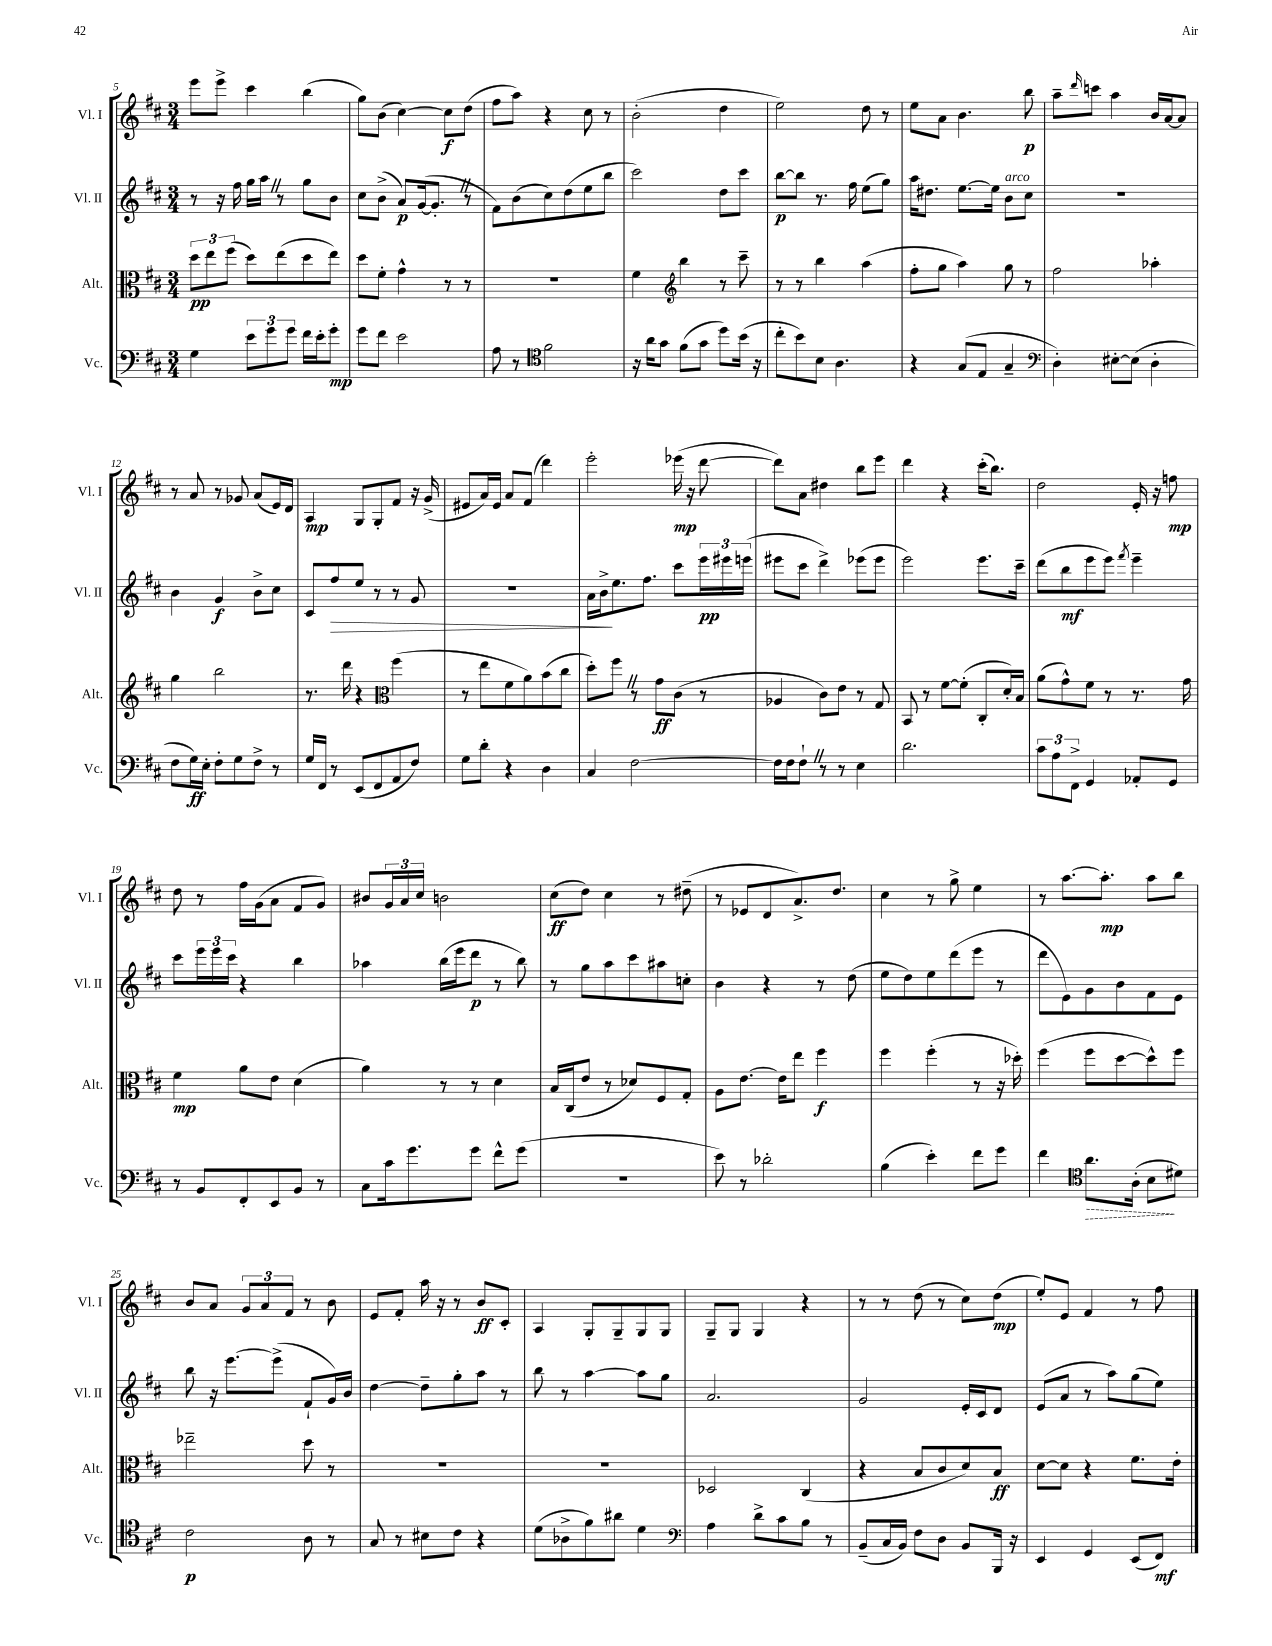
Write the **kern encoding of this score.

**kern	**dynam	**kern	**dynam	**kern	**dynam	**kern	**dynam
*part4	*part4	*part3	*part3	*part2	*part2	*part1	*part1
*staff4	*staff4	*staff3	*staff3	*staff2	*staff2	*staff1	*staff1
*I"Vc.	*	*I"Alt.	*	*I"Vl. II	*	*I"Vl. I	*
*I'Vc.	*	*I'Alt.	*	*I'Vl. II	*	*I'Vl. I	*
*clefF4	*	*clefC3	*	*clefG2	*	*clefG2	*
*k[f#c#]	*	*k[f#c#]	*	*k[f#c#]	*	*k[f#c#]	*
*M3/4	*	*M3/4	*	*M3/4	*	*M3/4	*
=5	=5	=5	=5	=5	=5	=5	=5
4G\	.	12dd\L	pp	8r	.	8eee\L	.
.	.	12ee\	.	.	.	.	.
.	.	.	.	16r	.	8eee^\J	.
.	.	(12ff#\J	.	.	.	.	.
.	.	.	.	16ff#\	.	.	.
12e\L	.	8dd\L)	.	16gg\LL	.	4ccc#\	.
.	.	.	.	16aaZ\JJ	.	.	.
12g\	.	.	.	.	.	.	.
.	.	(8ee\	.	8r	.	.	.
12g\J	.	.	.	.	.	.	.
16f#\LL	.	8dd\	.	8gg\L	.	(4bb\	.
16e'\J	.	.	.	.	.	.	.
8g'\J	mp	8ee\J)	.	8b\J	.	.	.
=6	=6	=6	=6	=6	=6	=6	=6
8g\L	.	8dd\L	.	8cc#\L	.	8gg\L)	.
8f#\J	.	8f#'\J	.	(8b^\J	.	(8b\J	.
2e\	.	4g^^\	.	8a/L)	p	[4cc#\)	.
.	.	.	.	([16g/k	.	.	.
.	.	.	.	8.g'Z/J]	.	.	.
.	.	8r	.	.	.	8cc#\L]	f
.	.	8r	.	8r	.	(8dd\J	.
=7	=7	=7	=7	=7	=7	=7	=7
8A\	.	2.r	.	8f#\L)	.	8ff#\L	.
8r	.	.	.	(8b\	.	8aa\J)	.
*clefC4	*	*	*	*	*	*	*
2f#\	.	.	.	8cc#\)	.	4r	.
.	.	.	.	(8dd\	.	.	.
.	.	.	.	8ee\	.	8cc#\	.
.	.	.	.	8bb\J	.	8r	.
=8	=8	=8	=8	=8	=8	=8	=8
16r	.	4f#\	.	2ccc#\)	.	(2b'\	.
16a\KL	.	.	.	.	.	.	.
8g\J	.	.	.	.	.	.	.
*	*	*clefG2	*	*	*	*	*
(8f#\L	.	4bb\	.	.	.	.	.
8g\J	.	.	.	.	.	.	.
8dd\L)	.	8r	.	8dd\L	.	4dd\	.
(16b\Jk	.	8ccc#~\	.	8ccc#\J	.	.	.
16r	.	.	.	.	.	.	.
=9	=9	=9	=9	=9	=9	=9	=9
8cc#'\L	.	8r	.	[8bb\L	p	2ee\)	.
8b\)	.	8r	.	8bb\J]	.	.	.
8B\J	.	4bb\	.	8.r	.	.	.
4.A\	.	.	.	.	.	.	.
.	.	.	.	16ff#\	.	.	.
.	.	(4aa\	.	(8ee\L	.	8dd\	.
.	.	.	.	8gg\J)	.	8r	.
=10	=10	=10	=10	=10	=10	=10	=10
4r	.	8ff#'\L	.	16aa\KL	.	8ee\L	.
.	.	.	.	8.dd#X\J	.	.	.
.	.	8gg\J	.	.	.	8a\J	.
(8G/L	.	4aa\)	.	[8.ee\L	.	4.b\	.
8E/J	.	.	.	.	.	.	.
.	.	.	.	16ee\Jk]	.	.	.
!	!	!	!	!LO:TX:a:i:t=arco	!	!	!
4G~/	.	8gg\	.	8b\L	.	.	.
.	.	8r	.	8cc#\J	.	8bb\	p
=11	=11	=11	=11	=11	=11	=11	=11
*clefF4	*	*	*	*	*	*	*
4D'\)	.	2ff#\	.	2.r	.	8aa~\L	.
.	.	.	.	.	.	16qqddd/	.
.	.	.	.	.	.	8cccn\J	.
[8E#X'\L	.	.	.	.	.	4aa\	.
(8E#\J]	.	.	.	.	.	.	.
4D'\	.	4aa-X'\	.	.	.	16b/LL	.
.	.	.	.	.	.	[16a/J	.
.	.	.	.	.	.	8a/J]	.
!!LO:LB:g=z
=12	=12	=12	=12	=12	=12	=12	=12
8F#\L	.	4gg\	.	4b\	.	8r	.
16G\L)	ff	.	.	.	.	8a/	.
16E'\JJ	.	.	.	.	.	.	.
8F#'\L	.	2bb\	.	4g/	f	8r	.
8G\	.	.	.	.	.	8g-X/	.
8F#^\J	.	.	.	8b^\L	.	(8a/L	.
8r	.	.	.	8cc#\J	.	16e/L)	.
.	.	.	.	.	.	16d/JJ	.
=13	=13	=13	=13	=13	=13	=13	=13
16G/LL	.	8.r	.	8c#/L	.	4A/	mp
16FF#/JJ	.	.	.	.	.	.	.
!	!	!	!	!	!LO:HP:b	!	!
8r	.	.	.	8ff#/	>	.	.
.	.	16ddd\	.	.	.	.	.
(8EE/L	.	4r	.	8ee/J	.	8G/L	.
8FF#/	.	.	.	8r	.	8G'/	.
*	*	*clefC3	*	*	*	*	*
8AA/	.	(4ff#\	.	8r	.	8f#/J	.
8F#/J)	.	.	.	8g/	.	16r	.
.	.	.	.	.	.	(16g^/	.
=14	=14	=14	=14	=14	=14	=14	=14
8G\L	.	8r	.	2.r	.	8e#X/L	.
8d'\J	.	8ee\L	.	.	.	16a/L)	.
.	.	.	.	.	.	16e#/JJ	.
4r	.	8f#\	.	.	.	8a/L	.
.	.	8a\)	.	.	.	(8f#/J	.
4D\	.	(8b\	.	.	.	4ddd\)	.
.	.	8cc#\J	.	.	.	.	.
=15	=15	=15	=15	=15	=15	=15	=15
4C#/	.	8dd'\L)	.	16a\LL	.	2eee'\	.
.	.	.	.	16b^\J	.	.	.
.	.	8ff#Z\J	.	8.ee\	]	.	.
[2F#\	.	8r	.	.	.	.	.
.	.	.	.	8.ff#\J	.	.	.
.	.	8g\L	ff	.	.	.	.
.	.	(8c#\J	.	8ccc#\L	.	(16eee-X\	mp
.	.	.	.	.	.	16r	.
.	.	8r	.	24eee\L	pp	[8ddd\	.
.	.	.	.	24eee#X\	.	.	.
.	.	.	.	(24eeen\JJ	.	.	.
=16	=16	=16	=16	=16	=16	=16	=16
16F#\LL]	.	4A-X/	.	8eee#X\L	.	8ddd\L])	.
16F#\J	.	.	.	.	.	.	.
8F#`Z\J	.	.	.	8ccc#\J	.	8a\J	.
8r	.	8c#\L)	.	4ddd^\)	.	4dd#X\	.
8r	.	8e\J	.	.	.	.	.
4E\	.	8r	.	(8eee-X\L	.	8bb\L	.
.	.	8G/	.	8eee-\J	.	8eee\J	.
=17	=17	=17	=17	=17	=17	=17	=17
2.d\	.	8BB/	.	2eee\)	.	4ddd\	.
.	.	8r	.	.	.	.	.
.	.	[8f#\L	.	.	.	4r	.
.	.	(8f#'\J]	.	.	.	.	.
.	.	8C#'/L	.	8.eee\L	.	(16ccc#'\KL	.
.	.	.	.	.	.	8.bb\J)	.
.	.	16d'/L)	.	.	.	.	.
.	.	16B/JJ	.	16ccc#~\Jk	.	.	.
=18	=18	=18	=18	=18	=18	=18	=18
12c#\L	.	(8a\L	.	(8ddd\L	.	2dd\	.
12A\	.	.	.	.	.	.	.
.	.	8g^^\)	.	8bb\	mf	.	.
12FF#^\J	.	.	.	.	.	.	.
4GG/	.	8f#\J	.	8eee\	.	.	.
.	.	8r	.	8eee\J)	.	.	.
.	.	.	.	8qfff#/	.	.	.
8AA-X'/L	.	8.r	.	4eee~\	.	16e'/	.
.	.	.	.	.	.	16r	.
8GG/J	.	.	.	.	.	8ffn\	mp
.	.	16g\	.	.	.	.	.
!!LO:LB:g=z
=19	=19	=19	=19	=19	=19	=19	=19
8r	.	4f#\	mp	8ccc#\L	.	8dd\	.
8BB/L	.	.	.	24eee\L	.	8r	.
.	.	.	.	24eee\	.	.	.
.	.	.	.	24ccc#\JJ	.	.	.
8FF#'/	.	8a\L	.	4r	.	16ff#\LL	.
.	.	.	.	.	.	(16g\J	.
8EE/	.	8e\J	.	.	.	8a\J	.
8BB/J	.	(4d\	.	4bb\	.	8f#/L	.
8r	.	.	.	.	.	8g/J)	.
=20	=20	=20	=20	=20	=20	=20	=20
8C#\L	.	4a\)	.	4aa-X\	.	8b#X/L	.
16c#\k	.	.	.	.	.	24g/L	.
.	.	.	.	.	.	24a/	.
8.g\	.	.	.	.	.	.	.
.	.	.	.	.	.	24cc#/JJ	.
.	.	8r	.	(16bb\LL	.	2bn\	.
.	.	.	.	16eee\J	.	.	.
8g\J	.	8r	.	8ddd\J	p	.	.
8f#^^\L	.	4d\	.	8r	.	.	.
(8g\J	.	.	.	8bb\)	.	.	.
=21	=21	=21	=21	=21	=21	=21	=21
2.r	.	16B/LL	.	8r	.	(8cc#\L	ff
.	.	(16C#/J	.	.	.	.	.
.	.	8e/J	.	8gg\L	.	8dd\J)	.
.	.	8r	.	8aa\	.	4cc#\	.
.	.	8d-X/L)	.	8ccc#\	.	.	.
.	.	8F#/	.	8aa#X\	.	8r	.
.	.	8G'/J	.	8ccn'\J	.	(8dd#X~\	.
=22	=22	=22	=22	=22	=22	=22	=22
8e\)	.	8A\L	.	4b\	.	8r	.
8r	.	[8.e\J	.	.	.	8e-X/L	.
2d-X'\	.	.	.	4r	.	8d/	.
.	.	16e\KL]	.	.	.	.	.
.	.	8ee\J	.	.	.	8.a^/)	.
.	.	4ff#\	f	8r	.	.	.
.	.	.	.	.	.	8.dd/J	.
.	.	.	.	(8dd\	.	.	.
=23	=23	=23	=23	=23	=23	=23	=23
(4B\	.	4ff#\	.	8ee\L	.	4cc#\	.
.	.	.	.	8dd\)	.	.	.
4e'\)	.	(4ff#'\	.	8ee\	.	8r	.
.	.	.	.	(8ddd\	.	8gg^\	.
8f#\L	.	8r	.	8eee\J	.	4ee\	.
8g\J	.	16r	.	8r	.	.	.
.	.	16dd-X'\)	.	.	.	.	.
=24	=24	=24	=24	=24	=24	=24	=24
4f#\	.	(4ff#\	.	8ddd\L	.	8r	.
.	.	.	.	8e\)	.	[8.aa\L	.
*clefC4	*	*	*	*	*	*	*
!	!LO:HP:b	!	!	!	!	!	!
8.a\L	>	8ff#\L	.	8g\	.	.	.
.	.	.	.	.	.	8.aa'\J]	mp
.	.	[8dd\	.	8b\	.	.	.
(16A'\Jk	.	.	.	.	.	.	.
8B\L	.	8dd^^\])	.	8f#\	.	8aa\L	.
8d#X\J)	]	8ff#\J	.	8e\J	.	8bb\J	.
!!LO:LB:g=z
=25	=25	=25	=25	=25	=25	=25	=25
2c#\	p	2ee-X~\	.	8bb\	.	8b/L	.
.	.	.	.	16r	.	8a/J	.
.	.	.	.	[8.eee\L	.	.	.
.	.	.	.	.	.	12g/L	.
.	.	.	.	.	.	12a/	.
.	.	.	.	(8eee^\J]	.	.	.
.	.	.	.	.	.	12f#/J	.
8A\	.	8dd\	.	8f#`/L	.	8r	.
8r	.	8r	.	16g/L)	.	8b\	.
.	.	.	.	16b/JJ	.	.	.
=26	=26	=26	=26	=26	=26	=26	=26
8G/	.	2.r	.	[4dd\	.	8e/L	.
8r	.	.	.	.	.	8f#'/J	.
8B#X\L	.	.	.	8dd~\L]	.	16aa\	.
.	.	.	.	.	.	16r	.
8c#\J	.	.	.	8gg'\	.	8r	.
4r	.	.	.	8aa\J	.	8b/L	ff
.	.	.	.	8r	.	8c#'/J	.
=27	=27	=27	=27	=27	=27	=27	=27
(8d\L	.	2.r	.	8bb\	.	4A/	.
8A-X^\	.	.	.	8r	.	.	.
8f#\)	.	.	.	[4aa\	.	8G'/L	.
8a#X\J	.	.	.	.	.	8G~/	.
4d\	.	.	.	8aa\L]	.	8G/	.
.	.	.	.	8gg\J	.	8G/J	.
=28	=28	=28	=28	=28	=28	=28	=28
*clefF4	*	*	*	*	*	*	*
4A\	.	2D-X/	.	2.a/	.	8G~/L	.
.	.	.	.	.	.	8G/J	.
8d^\L	.	.	.	.	.	4G/	.
8c#\	.	.	.	.	.	.	.
8B\J	.	(4C#/	.	.	.	4r	.
8r	.	.	.	.	.	.	.
=29	=29	=29	=29	=29	=29	=29	=29
(8BB~/L	.	4r	.	2g/	.	8r	.
16C#/L	.	.	.	.	.	8r	.
16BB/JJ)	.	.	.	.	.	.	.
8F#\L	.	8B/L	.	.	.	(8dd\	.
8D\J	.	8c#/	.	.	.	8r	.
8BB/L	.	8d/)	.	16e'/LL	.	8cc#\L)	.
.	.	.	.	16c#/J	.	.	.
16BBB/Jk	.	8B/J	ff	8d/J	.	(8dd\J	mp
16r	.	.	.	.	.	.	.
=30	=30	=30	=30	=30	=30	=30	=30
4EE/	.	[8d\L	.	(8e/L	.	8ee'/L)	.
.	.	8d\J]	.	8a/J	.	8e/J	.
4GG/	.	4r	.	8r	.	4f#/	.
.	.	.	.	8aa\L)	.	.	.
(8EE/L	.	8.f#\L	.	(8gg\	.	8r	.
8FF#/J)	mf	.	.	8ee\J)	.	8ff#\	.
.	.	16e'\Jk	.	.	.	.	.
==	==	==	==	==	==	==	==
*-	*-	*-	*-	*-	*-	*-	*-
